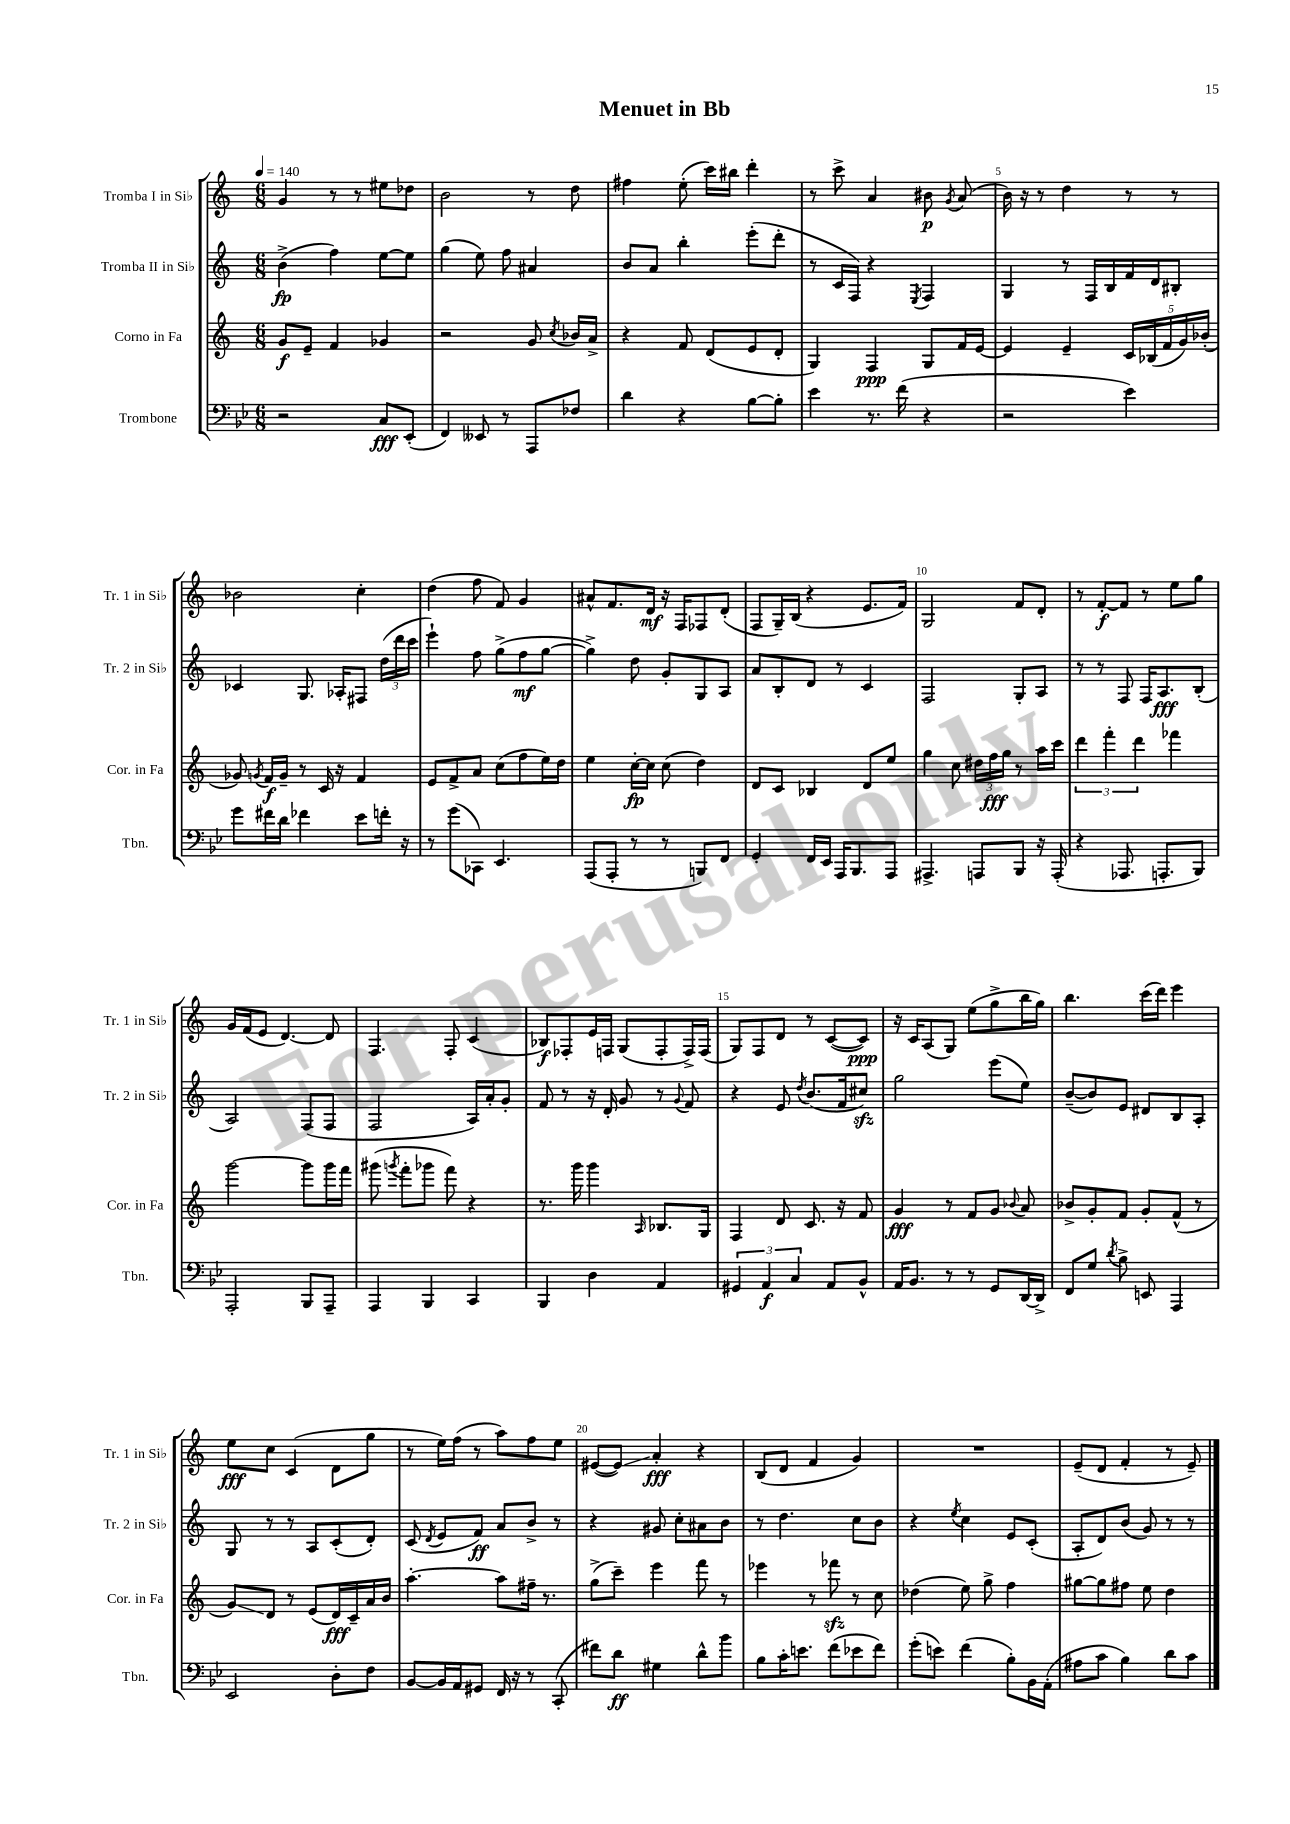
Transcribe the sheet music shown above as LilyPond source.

\header { title = "Menuet in Bb" }
<<
\new StaffGroup <<
\new Staff = "s0" \with { instrumentName = "Tromba I in Sib" shortInstrumentName = "Tr. 1 in Sib" } {
    \clef treble \key c \major \numericTimeSignature \time 6/8 \tempo 4 = 140
    \autoBeamOff g'4 r8 r8 eis''8[ des''8] |
    b'2 r8 d''8 |
    fis''4 e''8-.( c'''16[) bis''16] d'''4-. |
    r8 c'''8-> a'4 bis'8\p \acciaccatura { g'8 } a'8( |
    b'16) r16 r8 d''4 r8 r8 |
    bes'2 c''4-. |
    d''4( f''8 f'8) g'4 |
    ais'8[-^ f'8. d'16]\mf r16 f16[ fes8 d'8]-.( |
    f8[ g16--) b16]( r4 e'8.[ f'16]) |
    g2 f'8[ d'8]-. |
    r8 f'8[~-.\f f'8] r8 e''8[ g''8] |
    g'16[ f'16( e'8] d'4.~) d'8 |
    f4. f8-. c'4( |
    bes8[\f) fes8-. e'16 f16] g8[( f8-. f16->) f16]( |
    g8[) f8 d'8] r8 c'8[~( c'8]\ppp) |
    r16 c'16[ a8( g8]) e''8[( g''8-> b''16 g''16]) |
    b''4. c'''16[( d'''16]) e'''4 |
    e''8[\fff c''8] c'4( d'8[ g''8] |
    r8 e''16[) f''16]( r8 a''8[) f''8 e''8] |
    eis'8[~( eis'8]\glissando) a'4-.\fff r4 |
    b8[( d'8] f'4 g'4) |
    R2. |
    e'8[--( d'8] f'4-. r8 e'8--) \bar "|." |
}
\new Staff = "s1" \with { instrumentName = "Tromba II in Sib" shortInstrumentName = "Tr. 2 in Sib" } {
    \clef treble \key c \major \numericTimeSignature \time 6/8
    \autoBeamOff b'4->\fp( f''4) e''8[~ e''8] |
    g''4( e''8) f''8 ais'4 |
    b'8[ a'8] b''4-. e'''8[-.( d'''8]-. |
    r8 c'16[ f16]) r4 \acciaccatura { e8 } f4 |
    g4 r8 f16[ b16 f'16 d'16 bis8]-. |
    ces'4 g8. aes16[-. fis8] \tuplet 3/2 { d''16[( d'''16 c'''16] } |
    e'''4-!) f''8 g''8[->( f''8\mf g''8]~ |
    g''4->) d''8 g'8[-. g8 a8] |
    a'8[ b8-. d'8] r8 c'4 |
    f2 g8[-. a8] |
    r8 r8 f8 f16[ a8.\fff b8]-.( |
    a2) f8[( f8] |
    f2 a16[) a'16-. g'8]-. |
    f'8 r8 r16 d'16-. g'8 r8 \appoggiatura { g'8 } f'8 |
    r4 e'8 \acciaccatura { d''8 } b'8.[( f'16 cis''8]\sfz) |
    g''2 e'''8[( e''8]) |
    b'8[~--( b'8) e'8] dis'8[ b8 a8]-. |
    g8 r8 r8 a8[ c'8-.( d'8]-.) |
    c'8( \acciaccatura { d'8 } e'8[ f'8]\ff) a'8[ b'8]-> r8 |
    r4 gis'8 c''8[-. ais'8 b'8] |
    r8 d''4. c''8[ b'8] |
    r4 \acciaccatura { e''8 } c''4 e'8[ c'8]-.( |
    a8[-. d'8) b'8]( g'8) r8 r8 \bar "|." |
}
\new Staff = "s2" \with { instrumentName = "Corno in Fa" shortInstrumentName = "Cor. in Fa" } {
    \clef treble \key c \major \numericTimeSignature \time 6/8
    \autoBeamOff g'8[\f e'8]-- f'4 ges'4 |
    r2 g'8 \acciaccatura { c''8 } bes'16[ a'16]-> |
    r4 f'8 d'8[( e'8 d'8]-. |
    g4) f4\ppp g8[ f'16 e'16]~ |
    e'4 e'4-- \tuplet 5/4 { c'16[ bes16( f'16 g'16) bes'16]-.( } |
    ges'8) \acciaccatura { g'8 } f'16[\f g'16]-- r8 c'16 r16 f'4 |
    e'8[ f'8-> a'8] c''8[( f''8 e''16) d''16] |
    e''4 c''16[~-.\fp c''16] c''8( d''4) |
    d'8[ c'8] bes4 d'8[ e''8] |
    g''4 c''8 \tuplet 3/2 { dis''16[ f''16\fff g''16] } r8 a''16[ c'''16] |
    \tuplet 3/2 { d'''4 f'''4-. d'''4 } fes'''4 |
    g'''2~ g'''8[ g'''16 f'''16] |
    gis'''8( \acciaccatura { g'''8 } f'''8[-. ges'''8] f'''8) r4 |
    r8. g'''16 g'''4 \grace { a16 } bes8.[ g16] |
    f4 d'8 c'8. r16 f'8 |
    g'4\fff r8 f'8[ g'8] \appoggiatura { bes'8 } a'8 |
    bes'8[-> g'8-. f'8] g'8[-. f'8]-^( r8 |
    g'8[\glissando) d'8] r8 e'8[( d'16\fff) c'16-- a'16 b'16] |
    a''4.~-. a''8[ fis''16]-- r8. |
    g''8[->( c'''8]--) e'''4 f'''8 r8 |
    ees'''4 r8 fes'''8\sfz r8 c''8 |
    des''4( e''8) g''8-> f''4 |
    gis''8[~ gis''8 fis''8] e''8 d''4 \bar "|." |
}
\new Staff = "s3" \with { instrumentName = "Trombone" shortInstrumentName = "Tbn." } {
    \clef bass \key bes \major \numericTimeSignature \time 6/8
    \autoBeamOff r2 c8[\fff ees,8]-.( |
    f,4) eeses,8 r8 a,,8[ fes8] |
    d'4 r4 bes8[~ bes8]-. |
    ees'4 r8. f'16( r4 |
    r2 ees'4) |
    g'8[ fis'16 d'16] fes'4 ees'8[ f'16]-. r16 |
    r8 g'8[( ces,8]) ees,4. |
    a,,8[( a,,8]-. r8 r8 b,,8[) f,8] |
    g,4-. f,16[ ees,16] a,,16[ bes,,8. a,,8] |
    ais,,4.-> a,,8[ bes,,8] r16 a,,16-.( |
    r4 aes,,8. a,,8.[-. bes,,8]) |
    a,,2-. bes,,8[ a,,8]-- |
    a,,4 bes,,4 c,4 |
    bes,,4 d4 a,4 |
    \tuplet 3/2 { gis,4 a,4\f c4 } a,8[ bes,8]-^ |
    a,16[ bes,8.] r8 r8 g,8[ d,16~ d,16]-> |
    f,8[ g8] \acciaccatura { d'8 } bes8-> e,8 a,,4 |
    ees,2 d8[-. f8] |
    bes,8[~ bes,16 a,16 gis,8] f,16 r16 r8 c,8-.( |
    fis'8[) d'8]\ff gis4 d'8[-^ bes'8] |
    bes8[ c'16-. e'8.] f'8[( ees'8 f'8]) |
    g'8[-.( e'8]) f'4( bes8[-.) bes,16 a,16]-.( |
    ais8[ c'8] bes4) d'8[ c'8] \bar "|." |
}
>>
>>
\layout { \context { \Score \override BarNumber.break-visibility = ##(#f #t #t) barNumberVisibility = #(every-nth-bar-number-visible 5) } }
